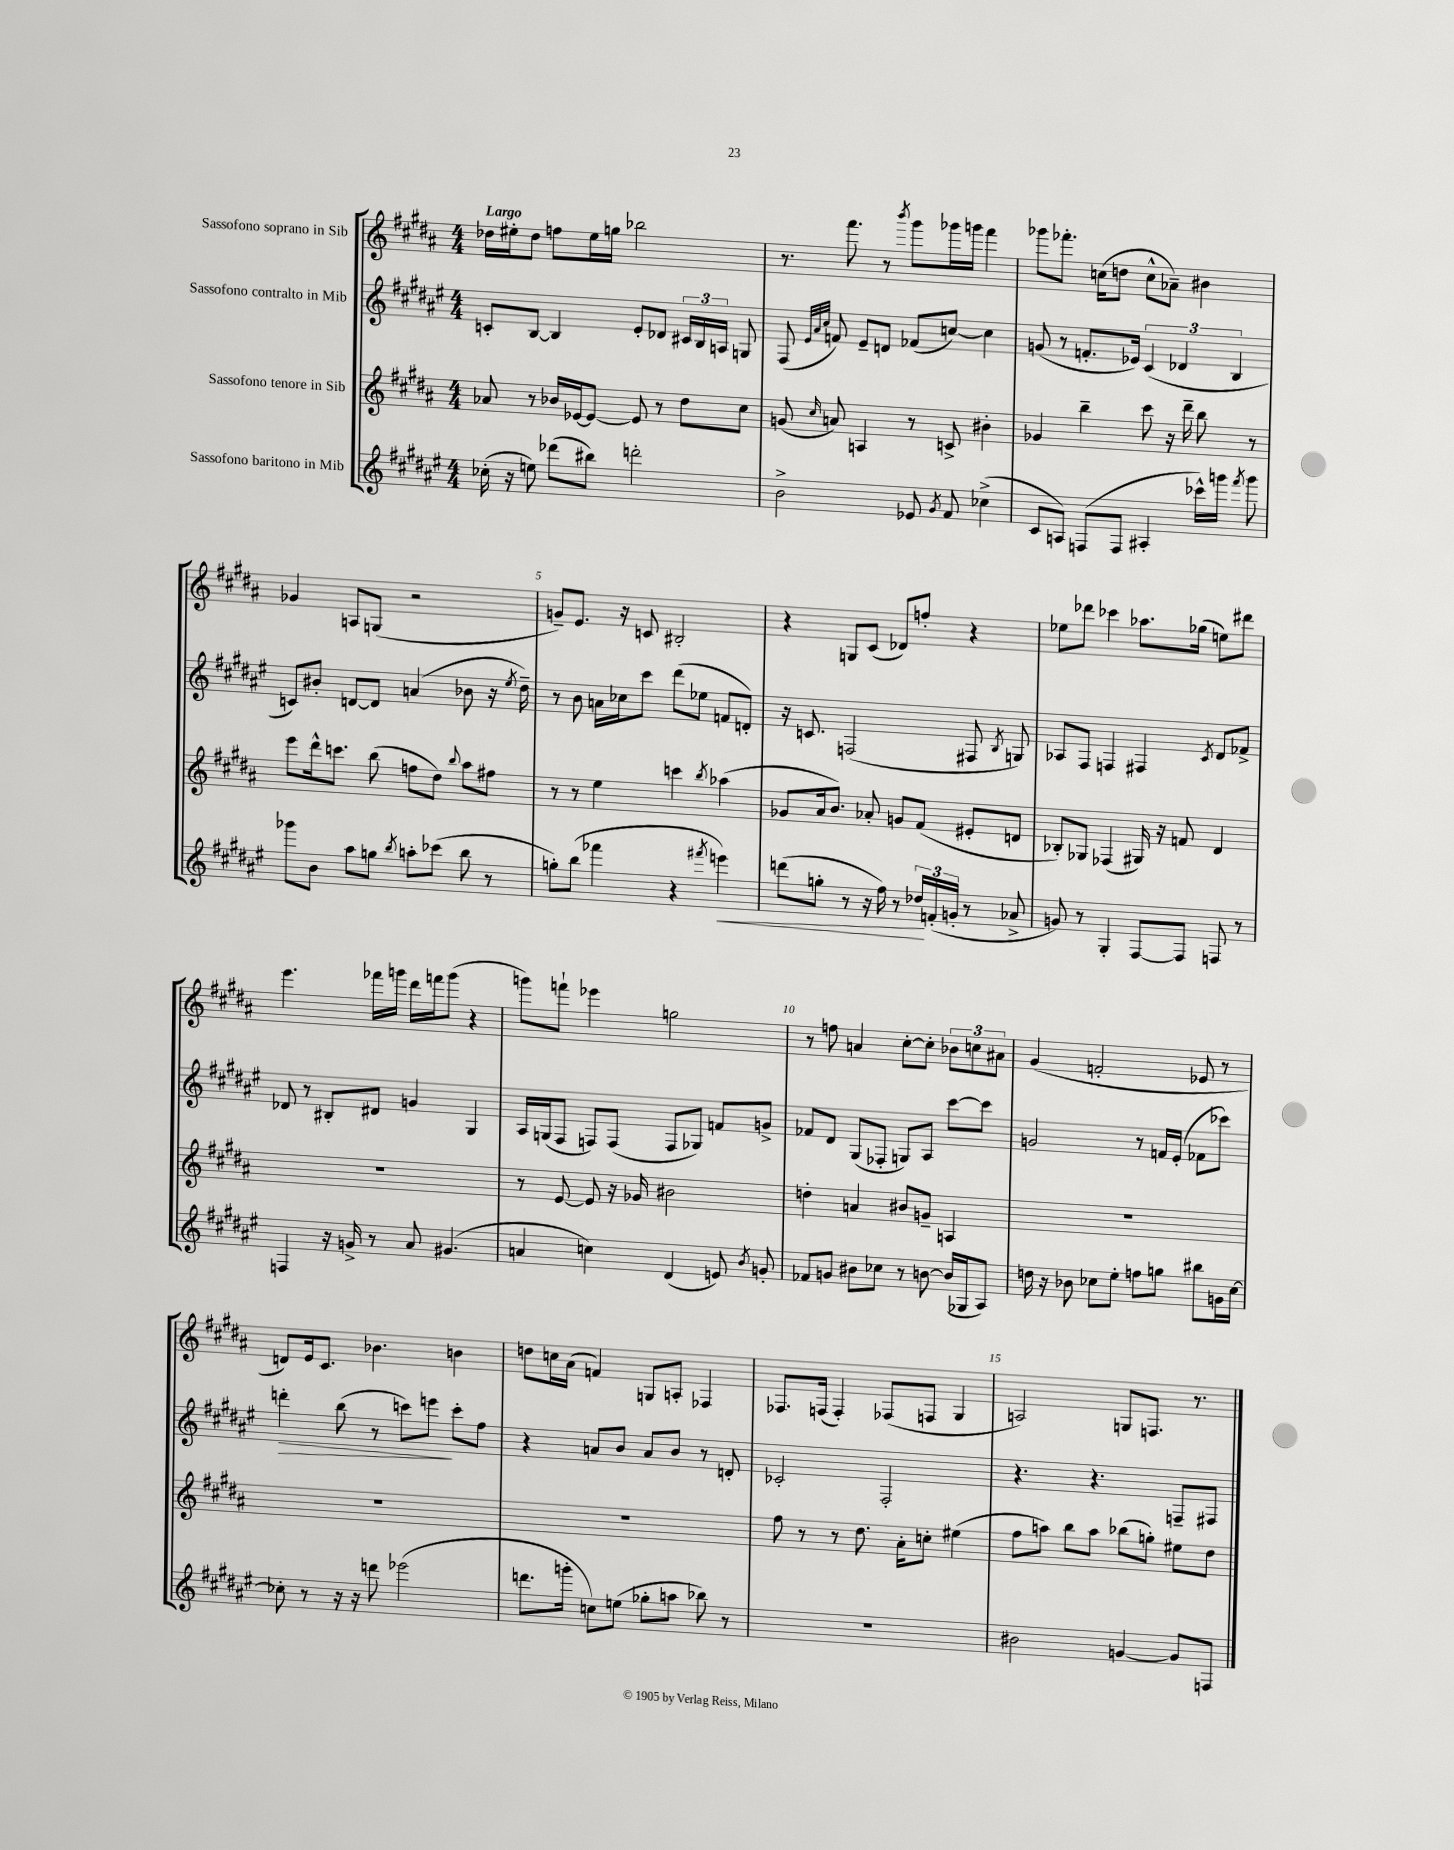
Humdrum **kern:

**kern	**dynam	**kern	**kern	**dynam	**kern
*part4	*part4	*part3	*part2	*part2	*part1
*staff4	*staff4	*staff3	*staff2	*staff2	*staff1
*I"Sassofono baritono in Mib	*	*I"Sassofono tenore in Sib	*I"Sassofono contralto in Mib	*	*I"Sassofono soprano in Sib
*clefG2	*	*clefG2	*clefG2	*	*clefG2
*k[f#c#g#d#a#e#]	*	*k[f#c#g#d#a#]	*k[f#c#g#d#a#e#]	*	*k[f#c#g#d#a#]
*M4/4	*	*M4/4	*M4/4	*	*M4/4
=1	=1	=1	=1	=1	=1
!	!	!	!	!	!LO:TX:a:B:t=Largo
(16cc-X'\	.	8a-X/	8cn'/L	.	16dd-X\LL
16r	.	.	.	.	16ee#X'\J
8een\)	.	8r	[8B/J	.	8dd-\J
(8ddd-X\L	.	16b-X/LL	4B/]	.	8ffn\L
.	.	[16e-X/J	.	.	.
8bb#X\J)	.	8e-/J_	.	.	16ee#\L
.	.	.	.	.	16ggn\JJ
2dddn'\	.	8e-/]	8e#'/L	.	2bb-X\
.	.	8r	8d-X/J	.	.
.	.	8dd#\L	24c#X/LL	.	.
.	.	.	24B/	.	.
.	.	.	24An/JJ	.	.
.	.	8cc#\J	8Gn/	.	.
=2	=2	=2	=2	=2	=2
2b^\	.	(8gn/	(8F#/	.	8.r
.	.	.	32qqe#/LLL	.	.
.	.	.	32qqa#/	.	.
.	.	16qqcc#/	32qqcc#/JJJ	.	.
.	.	8an/)	8fn/)	.	.
.	.	.	.	.	8.fff#\
.	.	4An/	8e#~/L	.	.
.	.	.	8dn/J	.	8r
.	.	.	.	.	8qbbb/
8e-X/	.	8r	(8f-X/L	.	8ggg#\L
8qg#/	.	.	.	.	.
8f#/	.	8cn^/	[8ccn/J)	.	16ggg-X\L
.	.	.	.	.	16gggn\JJ
(4cc-X^\	.	4b#X'\	4cc\]	.	4fff#\
=3	=3	=3	=3	=3	=3
8c#/L	.	4g-X/	(8gn/	.	8ggg-X\L
8An/J)	.	.	8r	.	8.fff-X'\J
(8Fn/L	.	4bb~\	8.fn'/L	.	.
.	.	.	.	.	(16ccn\KL
8F/J	.	.	.	.	8ddn\J
.	.	.	16e-X/Jk)	.	.
4A#X'/	.	8ccc#\	(6c#/	.	8cc^^\L
.	.	16r	.	.	8a-X~\J)
.	.	.	6d-X/	.	.
.	.	16ddd#~\	.	.	.
16ccc-X^^\LL)	.	8bb\	.	.	4b#X\
16gggn\JJ	.	.	.	.	.
.	.	.	6B/	.	.
8qfff#/	.	.	.	.	.
8ggg\	.	8r	.	.	.
!!LO:LB:g=z
=4	=4	=4	=4	=4	=4
8ggg-X\L	.	8eee\L	8cn/L)	.	4g-X/
8b\J	.	16ddd#^^\k	8b#X'/J	.	.
.	.	8.cccn\J	.	.	.
8aa#\L	.	.	[8dn/L	.	8An/L
8ggn\J	.	(8bb\	8d/J]	.	(8Gn/J
8qbb/	.	.	.	.	.
8aan'\L	.	8ffn\L	(4an/	.	2r
(8ccc-X\J	.	8dd#\J)	.	.	.
.	.	8qqbb/	.	.	.
8bb\	.	8aa#\L	8b-X\	.	.
8r	.	8ff#X\J	16r	.	.
.	.	.	8qee#/	.	.
.	.	.	16dd#~\)	.	.
=5	=5	=5	=5	=5	=5
8ggn'\L)	.	8r	8r	.	8gn~/L)
(8bb\J	.	8r	8b\	.	8.e/J
4fff-X\	.	4ee\	16an\LL	.	.
.	.	.	16cc-X\J	.	16r
.	.	.	8ccc#\J	.	8cn/
4r	.	4cccn\	(8ddd#\L	.	2B#X'/
.	.	.	8ee-X\J	.	.
8qfff#X/	.	8qbb/	.	.	.
!	!LO:HP:b	!	!	!	!
4eeen\)	<	(4aa-X\	8fn/L	.	.
.	.	.	8dn'/J)	.	.
=6	=6	=6	=6	=6	=6
(8dddn\L	.	8g-X/L	16r	.	4r
.	.	.	8.cn/	.	.
8ggn'\J	.	16a#/k	.	.	.
.	.	8.b/J)	.	.	.
8r	.	.	(2Fn/	.	8Gn/L
16r	.	8a-X'/	.	.	(8c#/J
16ff#\)	.	.	.	.	.
8r	.	8gn/L	.	.	8d-X/L)
24dd-X/LL	.	(8f#/J	.	.	8ffn'/J
(24fn'/	[	.	.	.	.
24gn'/JJ	.	.	.	.	.
8r	.	8e#X'/L	8F#X/	.	4r
.	.	.	8qB/	.	.
8a-X^/	.	8dn/J	8Gn/)	.	.
=7	=7	=7	=7	=7	=7
8gn/)	.	8B-X'/L)	8A-X/L	.	8ee-X\L
8r	.	8G-X/J	8F#/J	.	8ddd-X\J
4G#'/	.	(4F-X/	4Fn/	.	4ccc-X\
[8F#/L	.	16G#X/)	4F#X/	.	8.aa-X\L
.	.	16r	.	.	.
8F#/J]	.	8fn/	.	.	.
.	.	.	.	.	(16gg-X\Jk
.	.	.	8qc#/	.	.
8Fn/	.	4d#/	8d#/L	.	8een\L)
8r	.	.	8f-X^/J	.	8ddd#X\J
!!LO:LB:g=z
=8	=8	=8	=8	=8	=8
4Fn/	.	1r	8d-X/	.	4.eee\
.	.	.	8r	.	.
16r	.	.	8B#X'/L	.	.
16gn^/	.	.	.	.	.
8r	.	.	8d#X/J	.	16fff-X\LL
.	.	.	.	.	16gggn\JJ
8a#/	.	.	4gn/	.	16ddd#\LL
.	.	.	.	.	16fffn\J
(4.g#X/	.	.	.	.	(8ggg\J
.	.	.	4G#/	.	4r
=9	=9	=9	=9	=9	=9
4an/	.	8r	16A#/LL	.	8gggn\L)
.	.	.	(16Gn/J	.	.
.	.	[8e/	8F#/J	.	8fffn`\J
4ccn\)	.	8e/]	8Fn/L)	.	4eee-X\
.	.	16r	(8F/J	.	.
.	.	16g-X/	.	.	.
(4d#/	.	2b#X\	8F/L	.	2ggn\
.	.	.	8G-X/J)	.	.
8en/)	.	.	8fn/L	.	.
8qb/	.	.	.	.	.
8gn'/	.	.	8gn^/J	.	.
=10	=10	=10	=10	=10	=10
8f-X/L	.	4ddn'\	8f-X/L	.	8r
8gn/J	.	.	8d#/J	.	8ffn\
8b#X\L	.	4an/	(8G#/L	.	4an/
8cc-X\J	.	.	8F-X'/J	.	.
8r	.	8b#X/L	8Gn/L)	.	[8cc#'\L
[8bn\	.	8gn~/J	8A#/J	.	8cc#'\J]
(16b/LL]	.	4An/	[8ccc#\L	.	12b-X\L
16G-X/J	.	.	.	.	.
.	.	.	.	.	12ccn\
8A#/J)	.	.	8ccc#\J]	.	.
.	.	.	.	.	12a#X\J
=11	=11	=11	=11	=11	=11
16ddn\	.	1r	2gn/	.	(4g#/
16r	.	.	.	.	.
8b-X\	.	.	.	.	.
8cc-X\L	.	.	.	.	2fn'/
8ee#'\J	.	.	.	.	.
8ffn\L	.	.	8r	.	.
8ggn\J	.	.	16fn/LL	.	.
.	.	.	(16e#'/JJ	.	.
8bb#X\L	.	.	8f-X\L	.	8e-X/
16gn\L	.	.	8ccc-X\J)	.	8r
[16cc-\JJ	.	.	.	.	.
!!LO:LB:g=z
=12	=12	=12	=12	=12	=12
!	!	!	!	!LO:HP:b	!
8cc-X'\]	.	1r	4dddn'\	>	8dn/L)
8r	.	.	.	.	16e/k
.	.	.	.	.	8.c#/J
16r	.	.	(8bb\	.	.
16r	.	.	.	.	.
8dddn\	.	.	8r	.	4.b-X\
(2eee-X\	.	.	8cccn\L)	.	.
.	.	.	8eeen\J	.	.
.	.	.	8ccc'\L	]	4bn\
.	.	.	8ff#\J	.	.
=13	=13	=13	=13	=13	=13
8.dddn\L	.	1r	4r	.	8ddn\L
.	.	.	.	.	16ccn\L
16gggn'\Jk	.	.	.	.	(16a#\JJ
8ccn\L)	.	.	8an/L	.	4fn/)
(8een\J	.	.	8b/J	.	.
8gg-X'\L	.	.	8a/L	.	8Gn/L
8aan\J	.	.	8b/J	.	8An'/J
8bb-X\)	.	.	8r	.	4F-X/
8r	.	.	8dn'/	.	.
=14	=14	=14	=14	=14	=14
1r	.	8ff#\	2c-X'/	.	8.F-X/L
.	.	8r	.	.	.
.	.	.	.	.	(16Fn/Jk
.	.	8r	.	.	4F'/)
.	.	8.dd#\	.	.	.
.	.	.	2F#'/	.	(8F-X/L
.	.	16a#'\KL	.	.	.
.	.	8ccn'\J	.	.	8Fn/J
.	.	(4ee#X\	.	.	4G#/
=15	=15	=15	=15	=15	=15
2b#X\	.	8ff#\L	4.r	.	2An/)
.	.	8aan\J)	.	.	.
.	.	8bb\L	.	.	.
.	.	8aa\J	4.r	.	.
[4gn/	.	(8bb-X\L	.	.	8Gn/L
.	.	8ggn'\J)	.	.	8.Fn/J
8g/L]	.	8ee#X\L	8Fn~/L	.	.
.	.	.	.	.	8.r
8Fn/J	.	8dd#\J	8F#X/J	.	.
==	==	==	==	==	==
*-	*-	*-	*-	*-	*-
